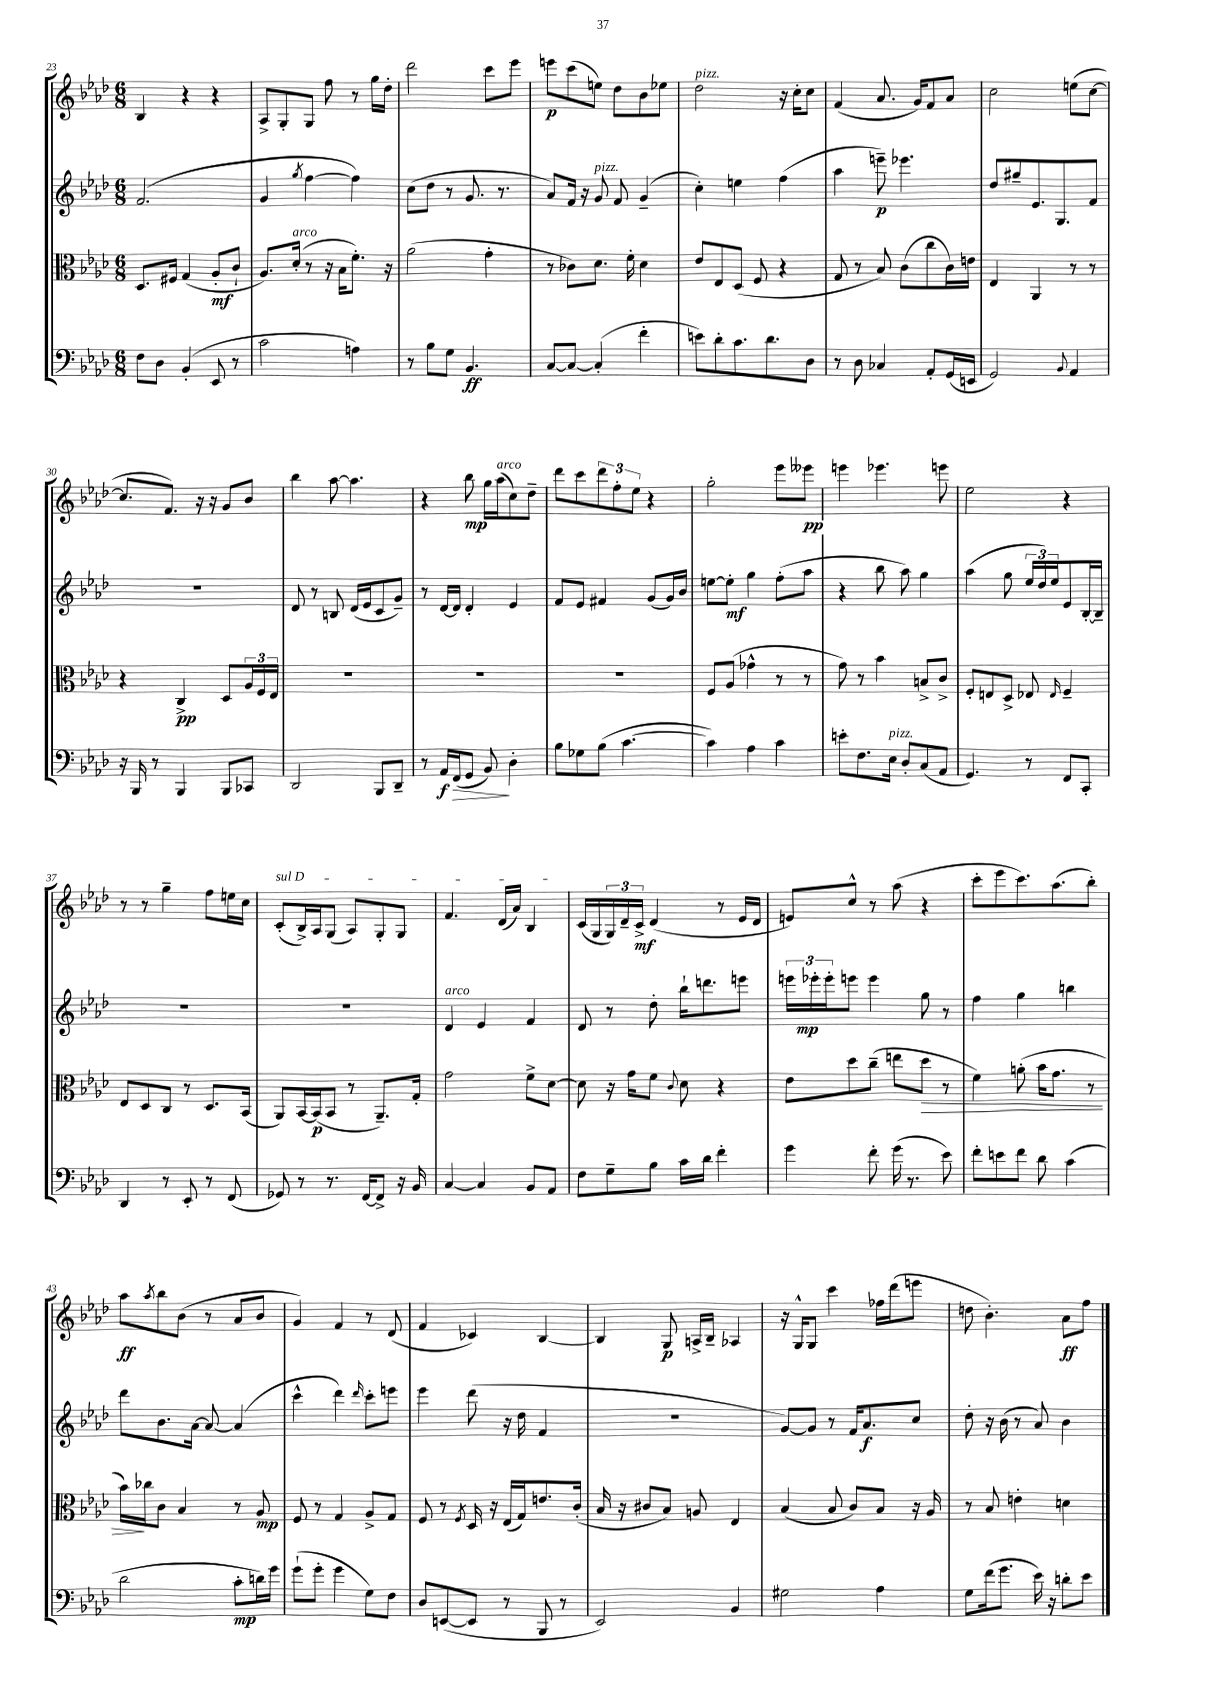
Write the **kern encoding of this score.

**kern	**kern	**kern	**kern
*staff4	*staff3	*staff2	*staff1
*clefF4	*clefC3	*clefG2	*clefG2
*k[b-e-a-d-]	*k[b-e-a-d-]	*k[b-e-a-d-]	*k[b-e-a-d-]
*M6/8	*M6/8	*M6/8	*M6/8
8F	8.D-	(2.f	4B-
8D-	.	.	.
.	16F#	.	.
(4BB-'	(4G	.	4r
8EE-	8A-'	.	4r
8r	8c`	.	.
=	=	=	=
2c	8.A-)	4g	8A-^
.	.	.	8G'
.	(16d-'	.	.
.	.	8qgg	.
.	8r	[4ff	8G
.	16r	.	8ff
.	16B-	.	.
4A)	8.f')	4ff])	8r
.	.	.	16gg
.	16r	.	16dd-'
=	=	=	=
8r	(2a-	(8cc	2ddd-
8B-	.	8dd-	.
8G	.	8r	.
4.BB-	.	8.g	.
.	4g'	.	8ccc
.	.	8.r	.
.	.	.	8eee-
=	=	=	=
[8C	8r	8a-)	8eee
8C_	8c-)	16f	(8ccc
.	.	16r	.
(4C']	8.d-	8g	8ee)
.	.	8f	8dd-
.	16f'	.	.
4f'	4d-	(4g~	8b-
.	.	.	8ee-
=	=	=	=
8e)	8e-	4cc')	2dd-
8d-'	8E-	.	.
8.c	(8D-	4ee	.
.	8F	.	.
8.d-	.	.	.
.	4r	(4ff	16r
.	.	.	16cc'
8D-	.	.	8cc
=	=	=	=
8r	8G	4aa-	(4f
8D-	8r	.	.
4C-	8B-)	8eee~)	8.a-
.	(8c	4.eee-	.
.	.	.	16g)
8AA-'	8cc	.	8f
(16GG	16c)	.	8a-
16EE	16e	.	.
=	=	=	=
2GG)	4E-	8dd-	2cc
.	.	8gg#~	.
.	4AA-	8.e-	.
.	.	8.G	.
8qqBB-	.	.	.
4AA-	8r	.	(8ee
.	8r	8f	[8cc
=	=	=	=
16r	4r	2.r	8.cc]
16BBB-	.	.	.
8r	.	.	.
.	.	.	8.f)
4BBB-	4C^	.	.
.	.	.	16r
.	.	.	16r
8BBB-	8D-	.	8g
8CC-	24A-	.	8b-
.	24F	.	.
.	24E-	.	.
=	=	=	=
2DD-	2.r	8d-	4bb-
.	.	8r	.
.	.	8B	[8aa-
.	.	(16d-	4.aa-]
.	.	16e-	.
8BBB-	.	8c	.
8DD-~	.	8g~)	.
=	=	=	=
8r	2.r	8r	4r
16AA-	.	[16d-	.
(16FF	.	16d-]	.
8GG	.	4d-'	8bb-
8BB-)	.	.	16gg
.	.	.	(16aa-
4D-'	.	4e-	8cc)
.	.	.	8dd-~
=	=	=	=
8B-	2.r	8f	8ddd-
8G-	.	8e-	8ccc
(8B-	.	4f#	12ddd-
.	.	.	12ff'
[4.c	.	.	.
.	.	.	12ee-
.	.	(8g	4r
.	.	16g)	.
.	.	16b-	.
=	=	=	=
4c])	8F	[8ee	2gg'
.	(8A-	8ee']	.
4A-	4g-^^	4gg	.
4c	8r	(8ff'	8eee-
.	8r	8aa-	8eee--
=	=	=	=
8e'	8g)	4r	4eee
8.F	8r	.	.
.	4b-	8bb-	4.eee-
16E-	.	.	.
8D-'	.	8aa-)	.
(8C	8B^	4gg	.
8AA-	8c^	.	8eee
=	=	=	=
4.GG)	8F'	(4aa-	2ee-
.	8E	.	.
.	8D-^	8gg	.
8r	8E-	24ee-	.
.	.	24dd-)	.
.	.	24ee-	.
.	16qqE-	.	.
8FF	4F~	8e-	4r
8CC'	.	[16B-'	.
.	.	16B-~]	.
=	=	=	=
4DD-	8E-	2.r	8r
.	8D-	.	8r
8r	8C	.	4gg~
8EE-'	8r	.	.
8r	8.D-	.	8ff
(8FF	.	.	16ee
.	(16BB-	.	16cc
=	=	=	=
8GG-)	8AA-)	2.r	(8c'
8r	[16BB-	.	16B-^)
.	(16BB-]	.	16A-
8.r	8BB-	.	(8G
.	8r	.	8A-)
[16FF	.	.	.
8FF^]	8.AA-~)	.	8G'
16r	.	.	8G
16BB-	16G'	.	.
=	=	=	=
[4C	2g	4d-	4.f
4C]	.	4e-	.
.	.	.	(16d-
.	.	.	16a-)
8BB-	8f^	4f	4B-
8AA-	[8d-	.	.
=	=	=	=
8F	8d-]	8d-	(16c
.	.	.	16G
8G~	16r	8r	24G)
.	.	.	24d-~
.	16g	.	.
.	.	.	24c^
8B-	8f	8dd-'	(4d-
.	8qqc	.	.
16c	8d-	16bb-`	.
16d-	.	8.ddd	.
4f'	4r	.	8r
.	.	8eee	16e-
.	.	.	16d-
=	=	=	=
4g	8e-	24eee	8e)
.	.	24eee-'	.
.	.	24eee-'	.
.	8dd-	8eee	8cc^^
8f'	(8cc~	4eee	8r
(16g	8ee	.	(8aa-
8.r	.	.	.
.	8dd-	8gg	4r
8e-)	8r	8r	.
=	=	=	=
8f'	4f)	4ff	8ccc'
8e	.	.	8eee-
8f	(8a'	4gg	8.ccc)
8d-	16b-	.	.
.	8.g	.	(8.aa-
(4c	.	4bb	.
.	8r	.	8bb-')
=	=	=	=
2d-	16b-)	8ddd-	8aa-
.	16cc-	.	.
.	.	.	8qaa-
.	8c	8.b-	8bb-
.	4B-	.	(8b-
.	.	[16a-	.
.	.	8a-_	8r
8c'	8r	(4a-]	8a-
16d)	8A-	.	8b-
16g	.	.	.
=	=	=	=
(8g`	8F	4ccc^^	4g)
8g'	8r	.	.
4g	4G	4ddd-)	4f
.	.	16qqddd-	.
8G)	8A-^	8ccc'	8r
8F	8G	8eee	(8d-
=	=	=	=
8D-	8F	4eee-	4f
([8EE	8r	.	.
.	8qF	.	.
8EE]	16D-	(8ddd-	4c-)
.	16r	.	.
8r	(16E-	16r	.
.	16G)	16dd-	.
8BBB-	8.e	4f	[4B-
8r	.	.	.
.	(16c'	.	.
=	=	=	=
2EE-)	16B-	2.r	4B-]
.	16r	.	.
.	8c#	.	.
.	8B-)	.	8G
.	8A	.	16A^
.	.	.	16B-~
4BB-	4E-	.	4A-
=	=	=	=
2G#	(4B-	[8g)	16r
.	.	.	16G^^
.	.	8g]	8G
.	8B-	8r	4ccc
.	8c)	16f	.
.	.	8.a-	.
4A-	8B-	.	16ff-
.	.	.	(16ddd-
.	16r	8cc	8eee
.	16A-	.	.
=	=	=	=
8G	8r	8dd-'	8dd
(16f	8B-	16r	4.b-')
8.g	.	(16b-	.
.	4e'	8r	.
16e-)	.	8a-)	.
16r	.	.	.
8d'	4d	4b-	8a-
8e-	.	.	8ff
==	==	==	==
*-	*-	*-	*-
